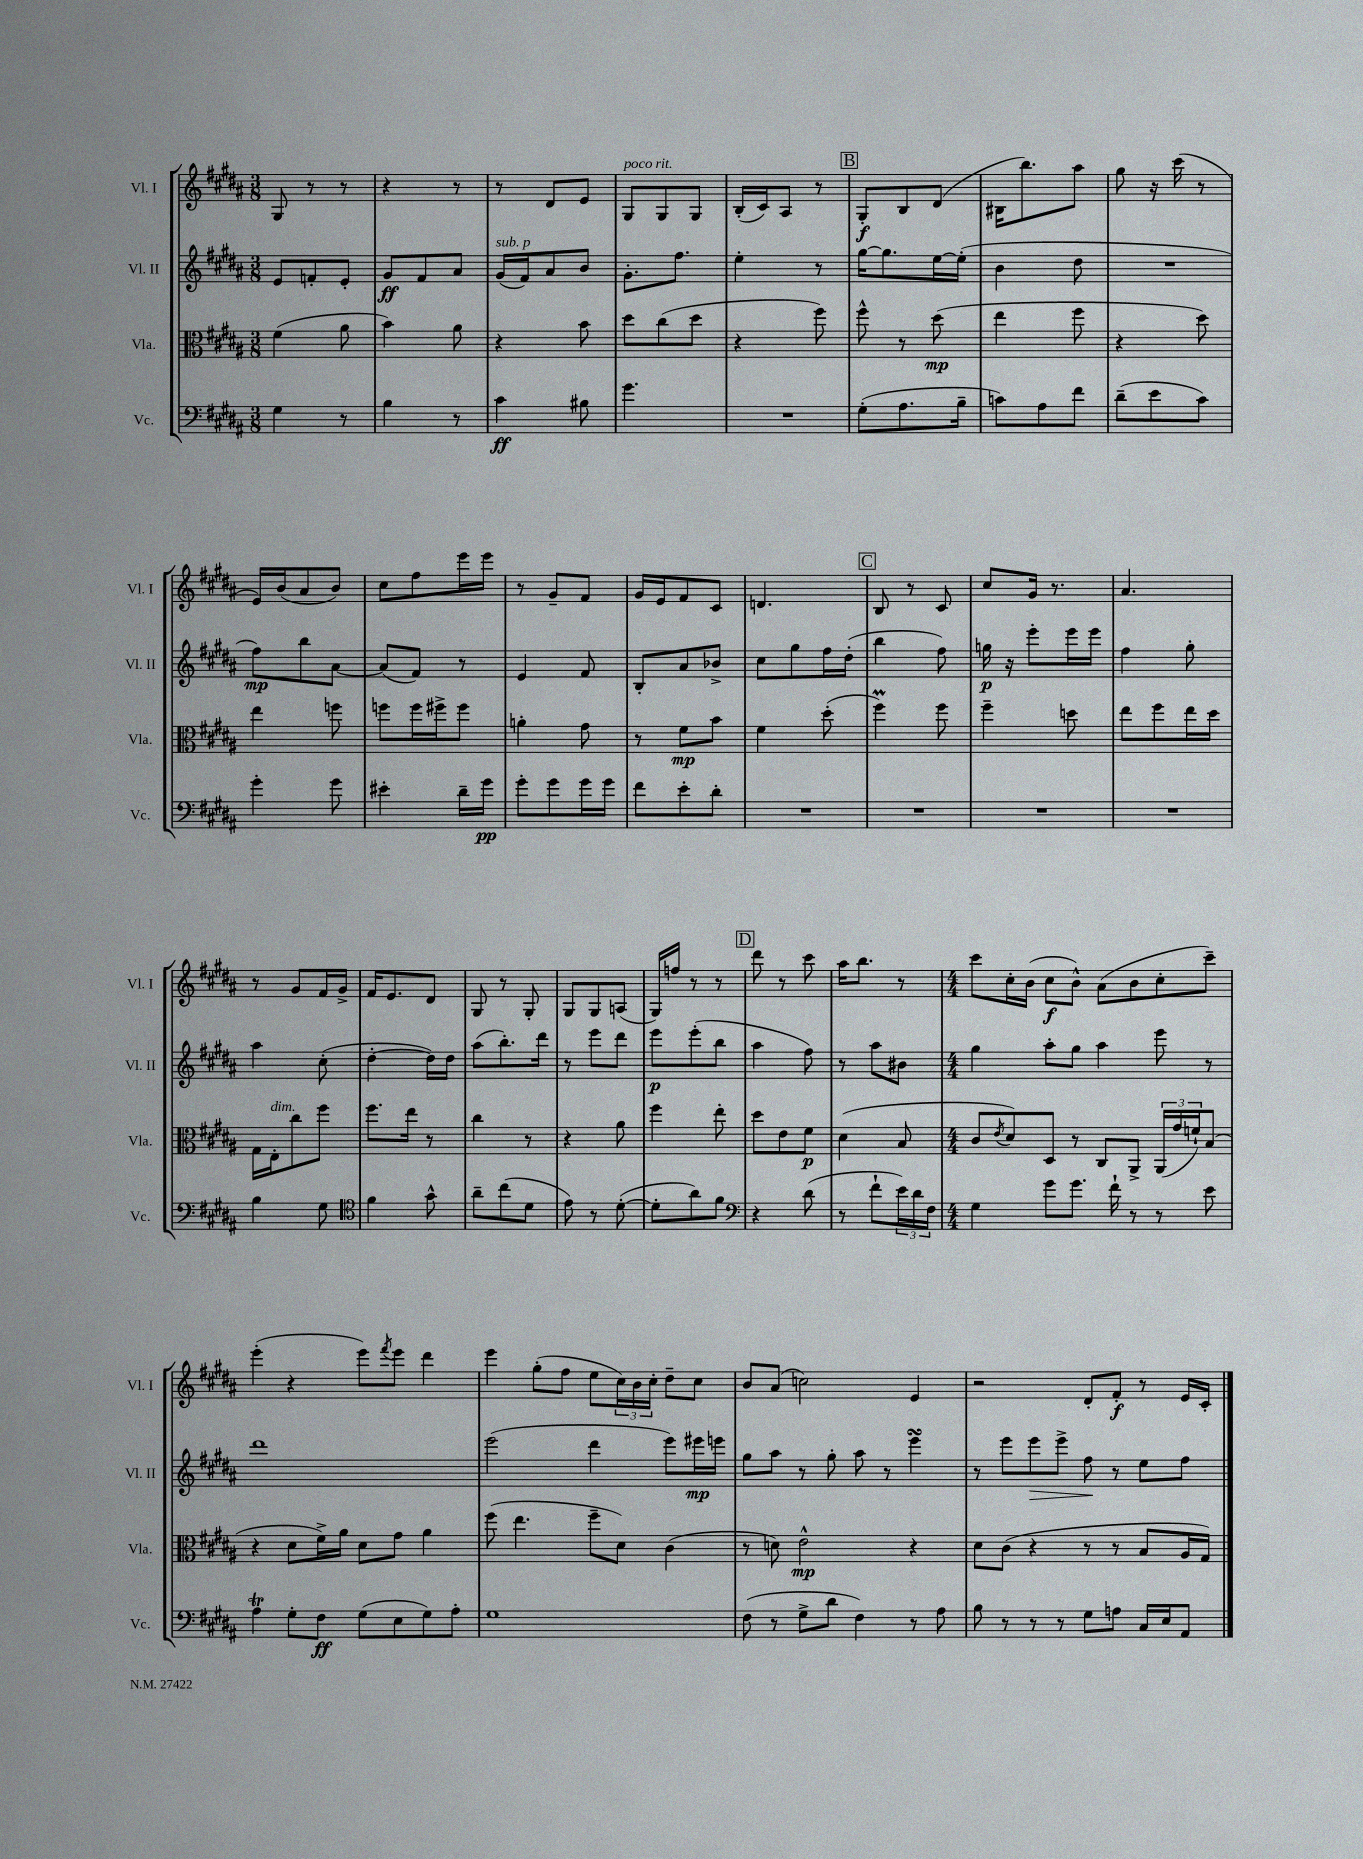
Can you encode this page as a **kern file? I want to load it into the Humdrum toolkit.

**kern	**dynam	**kern	**dynam	**kern	**dynam	**kern	**dynam
*part4	*part4	*part3	*part3	*part2	*part2	*part1	*part1
*staff4	*staff4	*staff3	*staff3	*staff2	*staff2	*staff1	*staff1
*I"Vc.	*	*I"Vla.	*	*I"Vl. II	*	*I"Vl. I	*
*I'Vc.	*	*I'Vla.	*	*I'Vl. II	*	*I'Vl. I	*
*clefF4	*	*clefC3	*	*clefG2	*	*clefG2	*
*k[f#c#g#d#a#]	*	*k[f#c#g#d#a#]	*	*k[f#c#g#d#a#]	*	*k[f#c#g#d#a#]	*
*M3/8	*	*M3/8	*	*M3/8	*	*M3/8	*
=7	=7	=7	=7	=7	=7	=7	=7
4G#\	.	(4f#\	.	8e/L	.	8G#/	.
.	.	.	.	8fn'/	.	8r	.
8r	.	8a#\	.	8e'/J	.	8r	.
=8	=8	=8	=8	=8	=8	=8	=8
4B\	.	4b\)	.	8g#/L	ff	4r	.
.	.	.	.	8f#/	.	.	.
8r	.	8a#\	.	8a#/J	.	8r	.
=9	=9	=9	=9	=9	=9	=9	=9
!	!	!	!	!LO:TX:a:i:t=sub. p	!	!	!
4c#\	ff	4r	.	(16g#/LL	.	8r	.
.	.	.	.	16f#/J)	.	.	.
.	.	.	.	8a#/	.	8d#/L	.
8B#X\	.	8b\	.	8b/J	.	8e/J	.
=10	=10	=10	=10	=10	=10	=10	=10
!	!	!	!	!	!	!LO:TX:a:i:t=poco rit.	!
4.g#\	.	8dd#\L	.	8.g#'\L	.	8G#/L	.
.	.	(8cc#\	.	.	.	8G#/	.
.	.	.	.	8.ff#\J	.	.	.
.	.	8dd#\J	.	.	.	8G#/J	.
=11	=11	=11	=11	=11	=11	=11	=11
4.r	.	4r	.	4ee'\	.	(16B'/LL	.
.	.	.	.	.	.	16c#/J)	.
.	.	.	.	.	.	8A#/J	.
.	.	8ff#\)	.	8r	.	8r	.
!!LO:REH:place=s1:t=B
=12	=12	=12	=12	=12	=12	=12	=12
(8G#'\L	.	8ff#^^\	.	[16gg#\KL	.	8G#'/L	f
.	.	.	.	8.gg#\]	.	.	.
8.A#\	.	8r	.	.	.	8B/	.
.	.	(8dd#\	mp	[16ee\L	.	(8d#/J	.
16B~\Jk	.	.	.	(16ee'\JJ]	.	.	.
=13	=13	=13	=13	=13	=13	=13	=13
8cn\L)	.	4ee\	.	4b\	.	16B#X\KL	.
.	.	.	.	.	.	8.bb\)	.
8A#\	.	.	.	.	.	.	.
8f#\J	.	8ff#\	.	8dd#\	.	8aa#\J	.
=14	=14	=14	=14	=14	=14	=14	=14
(8d#~\L	.	4r	.	4.r	.	8gg#\	.
8e\	.	.	.	.	.	16r	.
.	.	.	.	.	.	(16ccc#\	.
8c#\J)	.	8dd#\)	.	.	.	8r	.
!!LO:LB:g=z
=15	=15	=15	=15	=15	=15	=15	=15
4g#'\	.	4ee\	.	8ff#\L)	mp	16e/LL)	.
.	.	.	.	.	.	(16b/J	.
.	.	.	.	8bb\	.	8a#/	.
8g#\	.	8ffn\	.	[8a#\J	.	8b/J)	.
=16	=16	=16	=16	=16	=16	=16	=16
4e#X'\	.	8ffn\L	.	(8a#/L]	.	8cc#\L	.
.	.	16ff\L	.	8f#/J)	.	8ff#\	.
.	.	16ff#X^\J	.	.	.	.	.
16d#~\LL	.	8ff#\J	.	8r	.	16eee\L	.
16g#\JJ	pp	.	.	.	.	16eee\JJ	.
=17	=17	=17	=17	=17	=17	=17	=17
8g#'\L	.	4an'\	.	4e/	.	8r	.
8g#\	.	.	.	.	.	8g#~/L	.
16g#\L	.	8g#\	.	8f#/	.	8f#/J	.
16g#\JJ	.	.	.	.	.	.	.
=18	=18	=18	=18	=18	=18	=18	=18
8f#\L	.	8r	.	8B'/L	.	16g#/LL	.
.	.	.	.	.	.	16e/J	.
8e'\	.	8f#\L	mp	8a#/	.	8f#/	.
8d#'\J	.	8b\J	.	8b-X^/J	.	8c#/J	.
=19	=19	=19	=19	=19	=19	=19	=19
4.r	.	4f#\	.	8cc#\L	.	4.dn/	.
.	.	.	.	8gg#\	.	.	.
.	.	(8dd#'\	.	16ff#\L	.	.	.
.	.	.	.	(16dd#'\JJ	.	.	.
!!LO:REH:place=s1:t=C
=20	=20	=20	=20	=20	=20	=20	=20
4.r	.	4ff#M\)	.	4bb\	.	8B/	.
.	.	.	.	.	.	8r	.
.	.	8ff#\	.	8ff#\)	.	8c#/	.
=21	=21	=21	=21	=21	=21	=21	=21
4.r	.	4ff#~\	.	16ggn\	p	8cc#/L	.
.	.	.	.	16r	.	.	.
.	.	.	.	8eee'\L	.	16g#/Jk	.
.	.	.	.	.	.	8.r	.
.	.	8ddn\	.	16eee\L	.	.	.
.	.	.	.	16eee\JJ	.	.	.
=22	=22	=22	=22	=22	=22	=22	=22
4.r	.	8ee\L	.	4ff#\	.	4.a#/	.
.	.	8ff#\	.	.	.	.	.
.	.	16ee\L	.	8gg#'\	.	.	.
.	.	16dd#\JJ	.	.	.	.	.
!!LO:LB:g=z
=23	=23	=23	=23	=23	=23	=23	=23
4B\	.	16G#\LL	.	4aa#\	.	8r	.
!	!	!LO:TX:a:i:t=dim.	!	!	!	!	!
.	.	16E'\J	.	.	.	.	.
.	.	8cc#\	.	.	.	8g#/L	.
8G#\	.	8ff#\J	.	(8cc#'\	.	16f#/L	.
.	.	.	.	.	.	16g#^/JJ	.
=24	=24	=24	=24	=24	=24	=24	=24
*clefC4	*	*	*	*	*	*	*
4f#\	.	8.ff#\L	.	[4dd#'\	.	16f#/KL	.
.	.	.	.	.	.	8.e/	.
.	.	16ee\Jk	.	.	.	.	.
8g#^^\	.	8r	.	16dd#\LL])	.	8d#/J	.
.	.	.	.	16dd#\JJ	.	.	.
=25	=25	=25	=25	=25	=25	=25	=25
8a#~\L	.	4cc#\	.	(8aa#\L	.	8G#/	.
(8cc#\	.	.	.	8.bb'\)	.	8r	.
8d#\J	.	8r	.	.	.	8G#'/	.
.	.	.	.	16ddd#\Jk	.	.	.
=26	=26	=26	=26	=26	=26	=26	=26
8e\)	.	4r	.	8r	.	8G#/L	.
8r	.	.	.	8eee\L	.	8G#/	.
([8d#'\	.	8a#\	.	8ddd#\J	.	(8An/J	.
=27	=27	=27	=27	=27	=27	=27	=27
8d#'\L]	.	4ff#\	.	8eee\L	p	16G#/LL)	.
.	.	.	.	.	.	16ffn/JJ	.
8a#\)	.	.	.	(8eee'\	.	8r	.
8f#\J	.	8ee'\	.	8bb\J	.	8r	.
!!LO:REH:place=s1:t=D
=28	=28	=28	=28	=28	=28	=28	=28
*clefF4	*	*	*	*	*	*	*
4r	.	8dd#\L	.	4aa#\	.	8ddd#\	.
.	.	8e\	.	.	.	8r	.
(8d#\	.	8f#\J	p	8ff#\)	.	8ccc#\	.
=29	=29	=29	=29	=29	=29	=29	=29
8r	.	(4d#\	.	8r	.	16aa#\KL	.
.	.	.	.	.	.	8.bb\J	.
8f#`\L	.	.	.	8aa#\L	.	.	.
24e\L)	.	8B/	.	8b#X\J	.	8r	.
24d#\	.	.	.	.	.	.	.
24F#\JJ	.	.	.	.	.	.	.
=30	=30	=30	=30	=30	=30	=30	=30
*M4/4	*	*M4/4	*	*M4/4	*	*M4/4	*
4G#\	.	8c#/L	.	4gg#\	.	8ccc#\L	.
.	.	8qe/	.	.	.	.	.
.	.	8d#/)	.	.	.	16cc#'\L	.
.	.	.	.	.	.	(16b\JJ	.
8g#\L	.	8D#/J	.	8aa#'\L	.	8cc#\L	f
8.g#\J	.	8r	.	8gg#\J	.	8b^^\J)	.
.	.	8C#/L	.	4aa#\	.	(8a#\L	.
16f#`\	.	.	.	.	.	.	.
8r	.	8AA#^/J	.	.	.	8b\	.
8r	.	(24AA#/LL	.	8eee\	.	8cc#'\	.
.	.	24g#/	.	.	.	.	.
.	.	24fn`/J)	.	.	.	.	.
8e\	.	(8B/J	.	8r	.	8ccc#~\J)	.
!!LO:LB:g=z
=31	=31	=31	=31	=31	=31	=31	=31
4A#t\	.	4r	.	1ddd#	.	(4eee'\	.
8G#'\L	.	8d#\L	.	.	.	4r	.
8F#\J	ff	16f#^\L)	.	.	.	.	.
.	.	16a#\JJ	.	.	.	.	.
(8G#\L	.	8d#\L	.	.	.	8eee\L)	.
.	.	.	.	.	.	8qfff#/	.
8E\	.	8g#\J	.	.	.	8eee\J	.
8G#\)	.	4a#\	.	.	.	4ddd#\	.
8A#'\J	.	.	.	.	.	.	.
=32	=32	=32	=32	=32	=32	=32	=32
1G#	.	(8ff#\	.	(2eee\	.	4eee\	.
.	.	4.ee\	.	.	.	.	.
.	.	.	.	.	.	(8gg#'\L	.
.	.	.	.	.	.	8ff#\J	.
.	.	8ff#~\L	.	4ddd#\	.	8ee\L	.
.	.	8d#\J)	.	.	.	24cc#\L)	.
.	.	.	.	.	.	24b\	.
.	.	.	.	.	.	24cc#'\JJ	.
.	.	(4c#\	.	8eee\L)	.	8dd#~\L	.
.	.	.	.	16eee#X\L	mp	8cc#\J	.
.	.	.	.	16eeen\JJ	.	.	.
=33	=33	=33	=33	=33	=33	=33	=33
(8F#\	.	8r	.	8gg#\L	.	8b/L	.
8r	.	8dn\)	.	8aa#\J	.	(8a#/J	.
8G#^\L	.	2e^^\	mp	8r	.	2ccn\)	.
8d#\J	.	.	.	8gg#'\	.	.	.
4F#\)	.	.	.	8aa#\	.	.	.
.	.	.	.	8r	.	.	.
8r	.	4r	.	4eeesSSs\	.	4e/	.
8A#\	.	.	.	.	.	.	.
=34	=34	=34	=34	=34	=34	=34	=34
8B\	.	8d#\L	.	8r	.	2r	.
8r	.	(8c#\J	.	8eee\L	.	.	.
!	!	!	!	!	!LO:HP:b	!	!
8r	.	4r	.	8eee\	>	.	.
8r	.	.	.	8eee^\J	.	.	.
8G#\L	.	8r	.	8ff#\	.	8d#'/L	.
8An\J	.	8r	.	8r	]	8f#'/J	f
16C#/LL	.	8B/L	.	8ee\L	.	8r	.
16E/J	.	.	.	.	.	.	.
8AA#/J	.	16A#/L	.	8ff#\J	.	16e/LL	.
.	.	16G#/JJ)	.	.	.	16c#'/JJ	.
==	==	==	==	==	==	==	==
*-	*-	*-	*-	*-	*-	*-	*-
